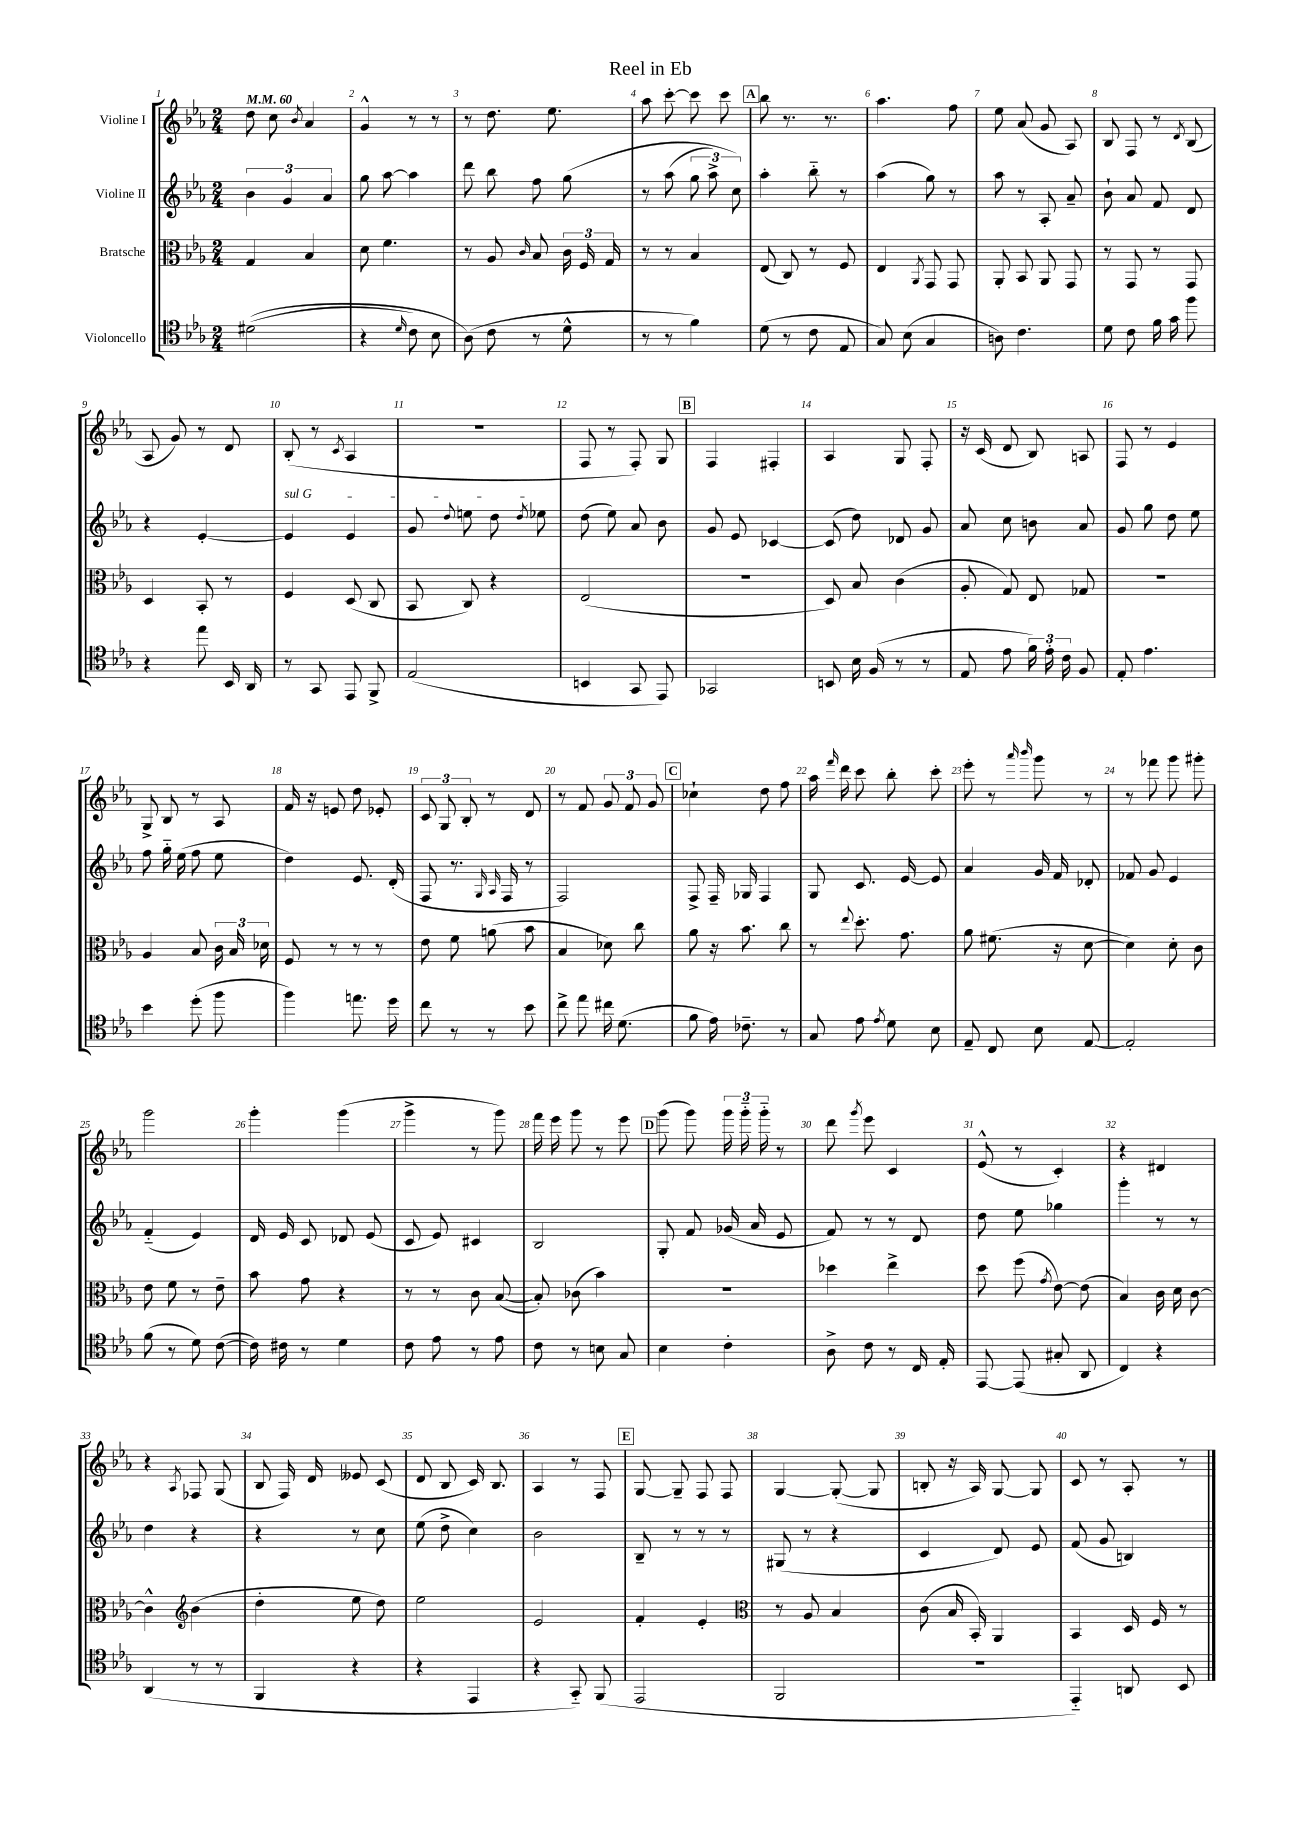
\header { title = "Reel in Eb" }
<<
\new StaffGroup <<
\new Staff = "s0" \with { instrumentName = "Violine I" } {
    \clef treble \key ees \major \numericTimeSignature \time 2/4 \tempo 4 = 60
    \autoBeamOff d''8 c''8 \acciaccatura { bes'8 } aes'4 |
    g'4-^ r8 r8 |
    r8 d''8. ees''8. |
    aes''8 c'''8~-. c'''8 c'''8 |
    \mark \markup { \box "A" } bes''8 r8. r8. |
    aes''4. f''8 |
    ees''8 aes'8( g'8 aes8) |
    bes8 f8 r8 \acciaccatura { d'8 } bes8( |
    aes8 g'8) r8 d'8 |
    bes8-.( r8 \acciaccatura { c'8 } aes4 |
    R2 |
    f8 r8 f8-.) g8 |
    \mark \markup { \box "B" } f4 fis4-. |
    aes4 g8 f8-. |
    r16 c'16( d'8 bes8) a8 |
    f8 r8 ees'4 |
    g8-> bes8 r8 aes8 |
    f'16 r16 e'8 d''8 ees'8-. |
    \tuplet 3/2 { c'8 g8 bes8-. } r8 d'8 |
    r8 f'8 \tuplet 3/2 { g'8 f'8 g'8 } |
    \mark \markup { \box "C" } ces''4-! d''8 f''8 |
    aes''16 \grace { f'''16 } d'''16 c'''8 bes''8-. c'''8-. |
    ees'''8-. r8 \grace { aes'''16 bes'''16 } g'''8 r8 |
    r8 fes'''8 g'''8 gis'''8-. |
    g'''2 |
    g'''4-. g'''4( |
    g'''4-> r8 g'''8) |
    f'''16 ees'''16 g'''8 r8 ees'''8 |
    \mark \markup { \box "D" } g'''8( g'''8) \tuplet 3/2 { g'''16 g'''16-_ g'''16-_ } r8 |
    d'''8 \acciaccatura { g'''8 } ees'''8 c'4 |
    ees'8-^( r8 c'4-.) |
    r4 dis'4 |
    r4 \acciaccatura { aes8 } fes8 g8( |
    bes8 f16) d'16 eeses'8 c'8( |
    d'8 bes8 c'16) bes8. |
    aes4 r8 f8 |
    \mark \markup { \box "E" } g8~ g8-- f8 f8 |
    g4~ g8~-.( g8 |
    b8-. r16 aes16) g8~ g8 |
    c'8 r8 aes8-. r8 \bar "|." |
}
\new Staff = "s1" \with { instrumentName = "Violine II" } {
    \clef treble \key ees \major \numericTimeSignature \time 2/4
    \autoBeamOff \tuplet 3/2 { bes'4 g'4 aes'4 } |
    g''8 aes''8~ aes''4 |
    d'''8 bes''8 f''8 g''8\( |
    r8 aes''8( \tuplet 3/2 { g''8 aes''8->) c''8\) } |
    \mark \markup { \box "A" } aes''4-. bes''8-_ r8 |
    aes''4( g''8) r8 |
    aes''8 r8 aes8-. aes'8-- |
    bes'8-! aes'8 f'8 d'8 |
    r4 ees'4~-. |
    \once \override TextSpanner.bound-details.left.text = \markup { \italic "sul G" } ees'4\startTextSpan ees'4 |
    g'8 \appoggiatura { d''8 } e''8 d''8 \acciaccatura { d''8 } ees''8\stopTextSpan |
    d''8( ees''8) aes'8 bes'8 |
    \mark \markup { \box "B" } g'8 ees'8 ces'4~ |
    ces'8( d''8) des'8 g'8 |
    aes'8 c''8 b'8 aes'8 |
    g'8 g''8 d''8 ees''8 |
    f''8 g''16-_ ees''16( f''8 ees''8 |
    d''4) ees'8. d'16-.( |
    f8 r8. \grace { g16 aes16 } f16 r8 |
    f2) |
    \mark \markup { \box "C" } f8-> f16-- ges16 f4 |
    g8 c'8. ees'16~ ees'8 |
    aes'4 g'16 f'16 des'8-. |
    fes'8 g'8 ees'4 |
    f'4-_( ees'4) |
    d'16 ees'16 c'8 des'8 ees'8( |
    c'8 ees'8) cis'4 |
    bes2 |
    \mark \markup { \box "D" } g8-. f'8 ges'16( aes'16 ees'8 |
    f'8) r8 r8 d'8 |
    d''8 ees''8 ges''4 |
    g'''4-. r8 r8 |
    d''4 r4 |
    r4 r8 c''8 |
    ees''8( d''8-> c''4) |
    bes'2 |
    \mark \markup { \box "E" } bes8-- r8 r8 r8 |
    gis8( r8 r4 |
    c'4 d'8) ees'8 |
    f'8( g'8 b4) \bar "|." |
}
\new Staff = "s2" \with { instrumentName = "Bratsche" } {
    \clef alto \key ees \major \numericTimeSignature \time 2/4
    \autoBeamOff g4 bes4 |
    d'8 f'4. |
    r8 aes8 \grace { c'16 } bes8 \tuplet 3/2 { c'16 f16 g16 } |
    r8 r8 bes4 |
    \mark \markup { \box "A" } ees8( c8) r8 f8 |
    ees4 \acciaccatura { aes,8 } g,8 g,8 |
    aes,8-. bes,8 aes,8 g,8 |
    r8 g,8 r8 g,8 |
    d4 bes,8-. r8 |
    f4 d8( c8 |
    bes,8 c8) r4 |
    ees2( |
    \mark \markup { \box "B" } r2 |
    d8) bes8 c'4( |
    aes8-. g8) ees8 ges8 |
    R2 |
    aes4 bes8 \tuplet 3/2 { c'16 bes16 des'16 } |
    f8 r8 r8 r8 |
    ees'8 f'8 a'8( bes'8 |
    bes4 des'8) c''8 |
    \mark \markup { \box "C" } aes'8 r16 bes'8. c''8 |
    r8 \appoggiatura { ees''8 } d''8.-. g'8. |
    aes'8 fis'8.( r16 d'8~ |
    d'4) d'8-. c'8 |
    ees'8 f'8 r8 ees'8-- |
    bes'8 g'8 r4 |
    r8 r8 c'8 bes8~( |
    bes8-.) ces'8( bes'4) |
    \mark \markup { \box "D" } R2 |
    des''4 ees''4-> |
    d''8 f''8( \acciaccatura { g'8 } ees'8~) ees'8( |
    bes4) c'16 d'16 c'8~ |
    c'4-^ \clef treble bes'4( |
    d''4-. ees''8 d''8) |
    ees''2 |
    ees'2 |
    \mark \markup { \box "E" } f'4-. ees'4-. |
    \clef alto r8 aes8 bes4 |
    c'8( bes16 bes,16-.) aes,4 |
    bes,4 d16 f16 r8 \bar "|." |
}
\new Staff = "s3" \with { instrumentName = "Violoncello" } {
    \clef tenor \key ees \major \numericTimeSignature \time 2/4
    \autoBeamOff dis'2(\( |
    r4 \grace { d'16 } c'8) bes8 |
    aes8(\) c'8 r8 d'8-^ |
    r8 r8 f'4) |
    \mark \markup { \box "A" } d'8( r8 c'8 ees8 |
    g8) bes8( g4 |
    a8) c'4. |
    d'8 c'8 f'16 g'16 f''8 |
    r4 ees''8 bes,16 aes,16 |
    r8 g,8 ees,8 f,8-> |
    ees2( |
    b,4 g,8 ees,8) |
    \mark \markup { \box "B" } ges,2 |
    b,8 bes16 f16( r8 r8 |
    ees8 ees'8 \tuplet 3/2 { f'16) ees'16-. c'16 } f8 |
    ees8-. ees'4. |
    bes'4 d''8-.( f''8 |
    f''4) e''8. d''16 |
    c''8 r8 r8 bes'8 |
    c''8-> ees''8 cis''16 d'8.( |
    \mark \markup { \box "C" } f'8 ees'16) ces'8.-- r8 |
    g8 ees'8 \acciaccatura { ees'8 } d'8 bes8 |
    ees8-- c8 bes8 ees8~ |
    ees2-. |
    f'8( r8 d'8) c'8~( |
    c'16) cis'16 r8 d'4 |
    c'8 ees'8 r8 ees'8 |
    c'8 r8 b8 g8 |
    \mark \markup { \box "D" } bes4 c'4-. |
    aes8-> c'8 r8 c16 ees16-. |
    ees,8~ ees,8( gis8-. aes,8 |
    c4) r4 |
    aes,4( r8 r8 |
    f,4 r4 |
    r4 ees,4 |
    r4 g,8-_) f,8( |
    \mark \markup { \box "E" } ees,2 |
    f,2 |
    R2 |
    ees,4-_) a,8 bes,8 \bar "|." |
}
>>
>>
\layout { \context { \Score \override BarNumber.break-visibility = ##(#f #t #t) barNumberVisibility = #all-bar-numbers-visible } }
